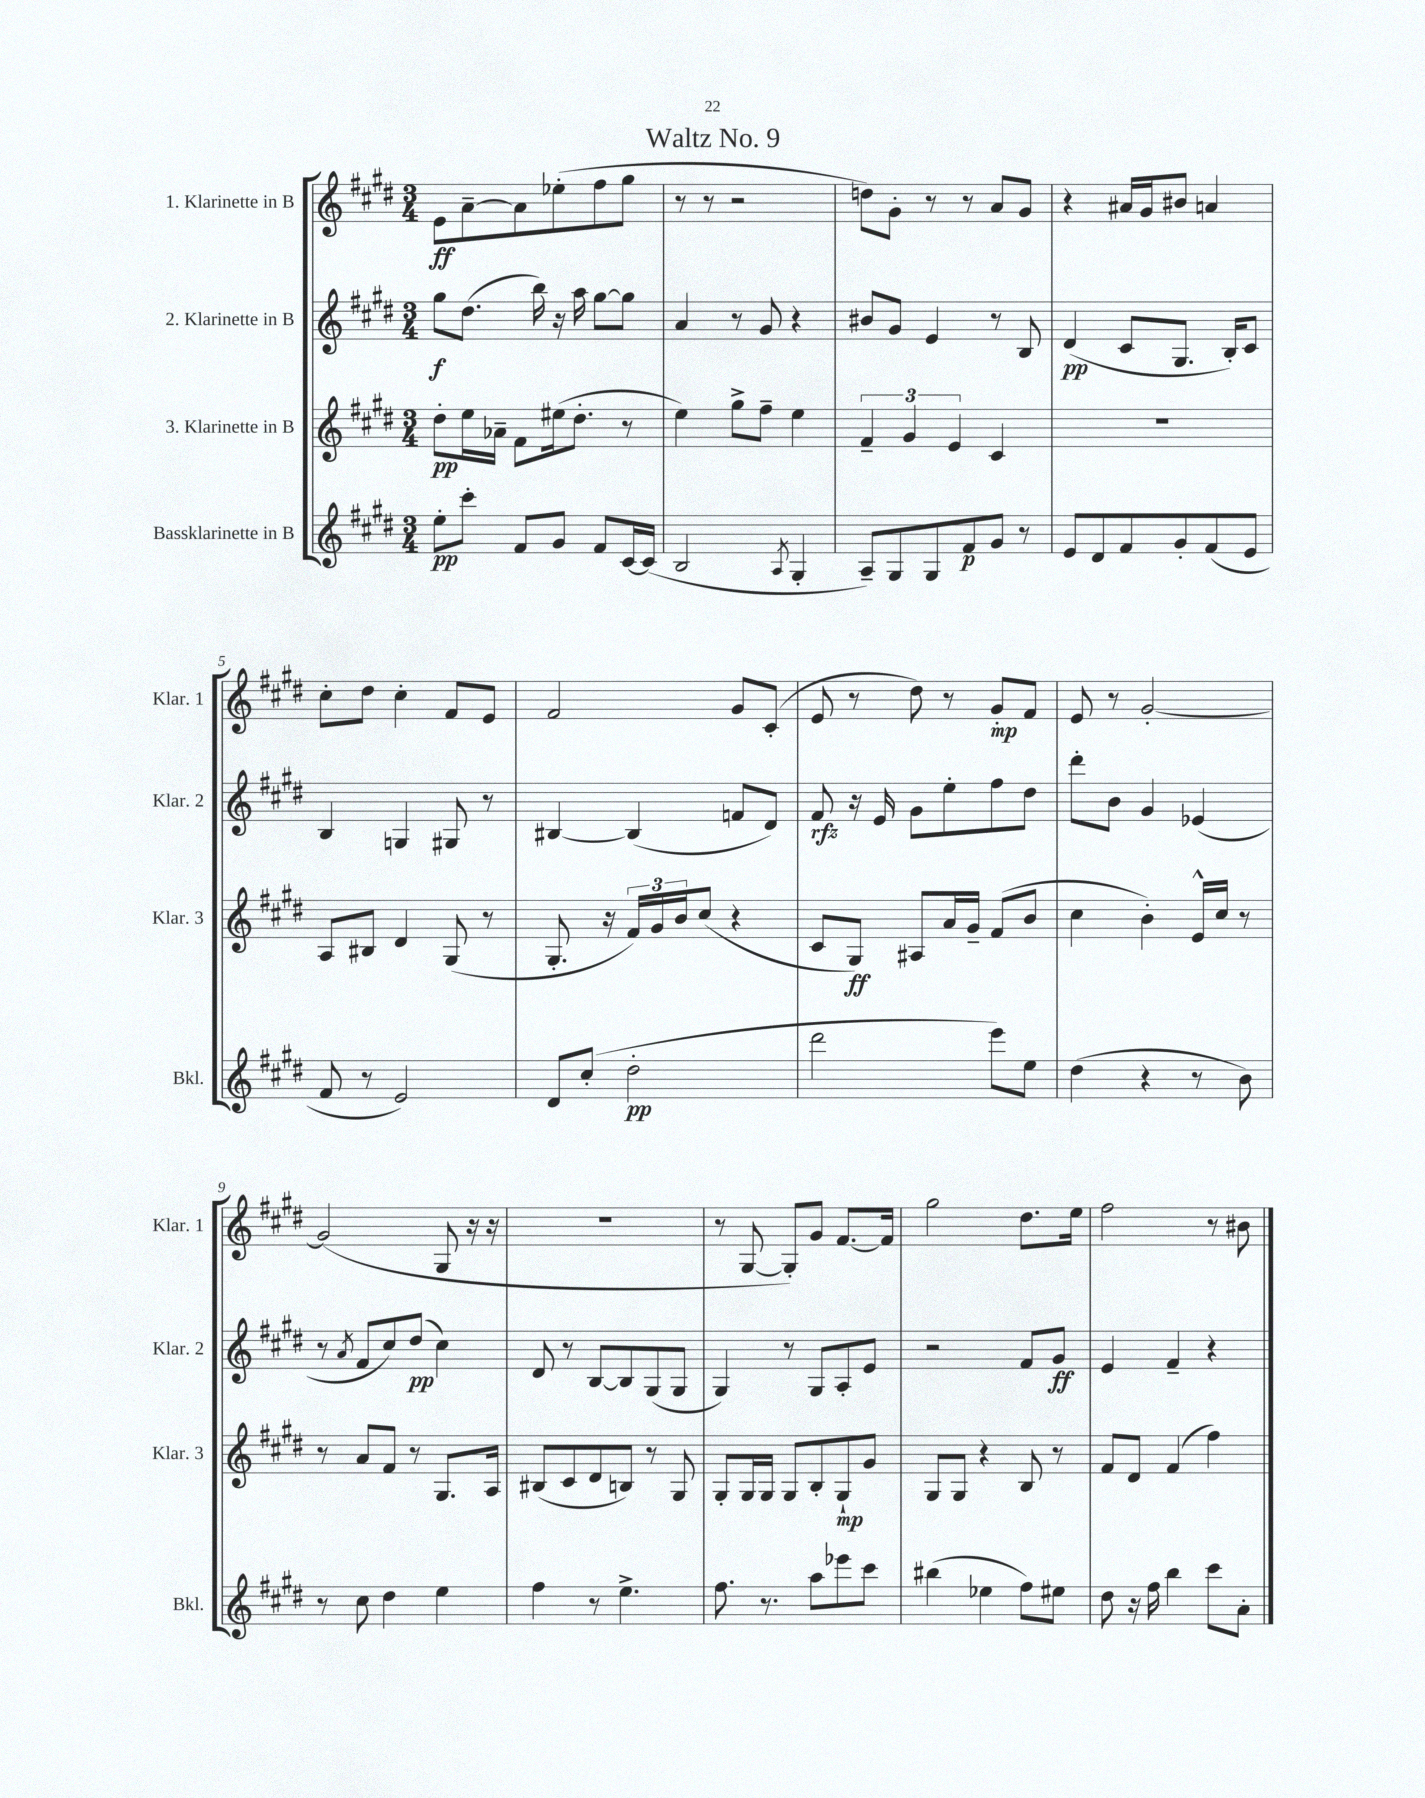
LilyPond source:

\header { title = "Waltz No. 9" }
<<
\new StaffGroup <<
\new Staff = "s0" \with { instrumentName = "1. Klarinette in B" shortInstrumentName = "Klar. 1" } {
    \clef treble \key e \major \numericTimeSignature \time 3/4
    e'8\ff a'8~-- a'8 ees''8-.( fis''8 gis''8 |
    r8 r8 r2 |
    d''8) gis'8-. r8 r8 a'8 gis'8 |
    r4 ais'16 gis'16 bis'8 a'4 |
    cis''8-. dis''8 cis''4-. fis'8 e'8 |
    fis'2 gis'8 cis'8-.( |
    e'8 r8 dis''8) r8 gis'8-.\mp fis'8 |
    e'8 r8 gis'2~-. |
    gis'2( gis8 r16 r16 |
    R2. |
    r8 gis8~ gis8-.) gis'8 fis'8.~ fis'16 |
    gis''2 dis''8. e''16 |
    fis''2 r8 bis'8 \bar "|." |
}
\new Staff = "s1" \with { instrumentName = "2. Klarinette in B" shortInstrumentName = "Klar. 2" } {
    \clef treble \key e \major \numericTimeSignature \time 3/4
    gis''8\f dis''8.( b''16) r16 a''16 gis''8~ gis''8 |
    a'4 r8 gis'8 r4 |
    bis'8 gis'8 e'4 r8 b8 |
    dis'4\pp( cis'8 gis8. b16-.) cis'8 |
    b4 g4 gis8 r8 |
    bis4~ bis4( f'8 dis'8) |
    fis'8\rfz r16 e'16 gis'8 e''8-. fis''8 dis''8 |
    dis'''8-. b'8 gis'4 ees'4( |
    r8 \acciaccatura { a'8 } fis'8 cis''8) dis''8\pp( cis''4) |
    dis'8 r8 b8~ b8 gis8( gis8 |
    gis4) r8 gis8 a8-. e'8 |
    r2 fis'8 gis'8\ff |
    e'4 fis'4-- r4 \bar "|." |
}
\new Staff = "s2" \with { instrumentName = "3. Klarinette in B" shortInstrumentName = "Klar. 3" } {
    \clef treble \key e \major \numericTimeSignature \time 3/4
    dis''8-.\pp e''16 aes'16-- fis'8 eis''16( dis''8.-. r8 |
    e''4) gis''8-> fis''8-- e''4 |
    \tuplet 3/2 { fis'4-- gis'4 e'4 } cis'4 |
    R2. |
    a8 bis8 dis'4 gis8( r8 |
    gis8.-. r16 \tuplet 3/2 { fis'16) gis'16 b'16 } cis''8( r4 |
    cis'8 gis8\ff) ais8 a'16 gis'16-- fis'8( b'8 |
    cis''4 b'4-.) e'16-^ cis''16 r8 |
    r8 a'8 fis'8 r8 gis8. a16 |
    bis8( cis'8 dis'8 b8) r8 gis8 |
    gis8-. gis16 gis16 gis8 b8-. gis8-!\mp gis'8 |
    gis8 gis8 r4 b8 r8 |
    fis'8 dis'8 fis'4( fis''4) \bar "|." |
}
\new Staff = "s3" \with { instrumentName = "Bassklarinette in B" shortInstrumentName = "Bkl." } {
    \clef treble \key e \major \numericTimeSignature \time 3/4
    e''8-.\pp cis'''8-. fis'8 gis'8 fis'8 cis'16~ cis'16( |
    b2 \acciaccatura { a8 } gis4-. |
    a8--) gis8 gis8 fis'8\p gis'8 r8 |
    e'8 dis'8 fis'8 gis'8-. fis'8( e'8 |
    fis'8 r8 e'2) |
    dis'8 cis''8-.( dis''2-.\pp |
    dis'''2 e'''8) e''8 |
    dis''4( r4 r8 b'8) |
    r8 cis''8 dis''4 e''4 |
    fis''4 r8 e''4.-> |
    fis''8. r8. a''8 ees'''8 cis'''8 |
    bis''4( ees''4 fis''8) eis''8 |
    dis''8 r16 fis''16 b''4 cis'''8 a'8-. \bar "|." |
}
>>
>>
